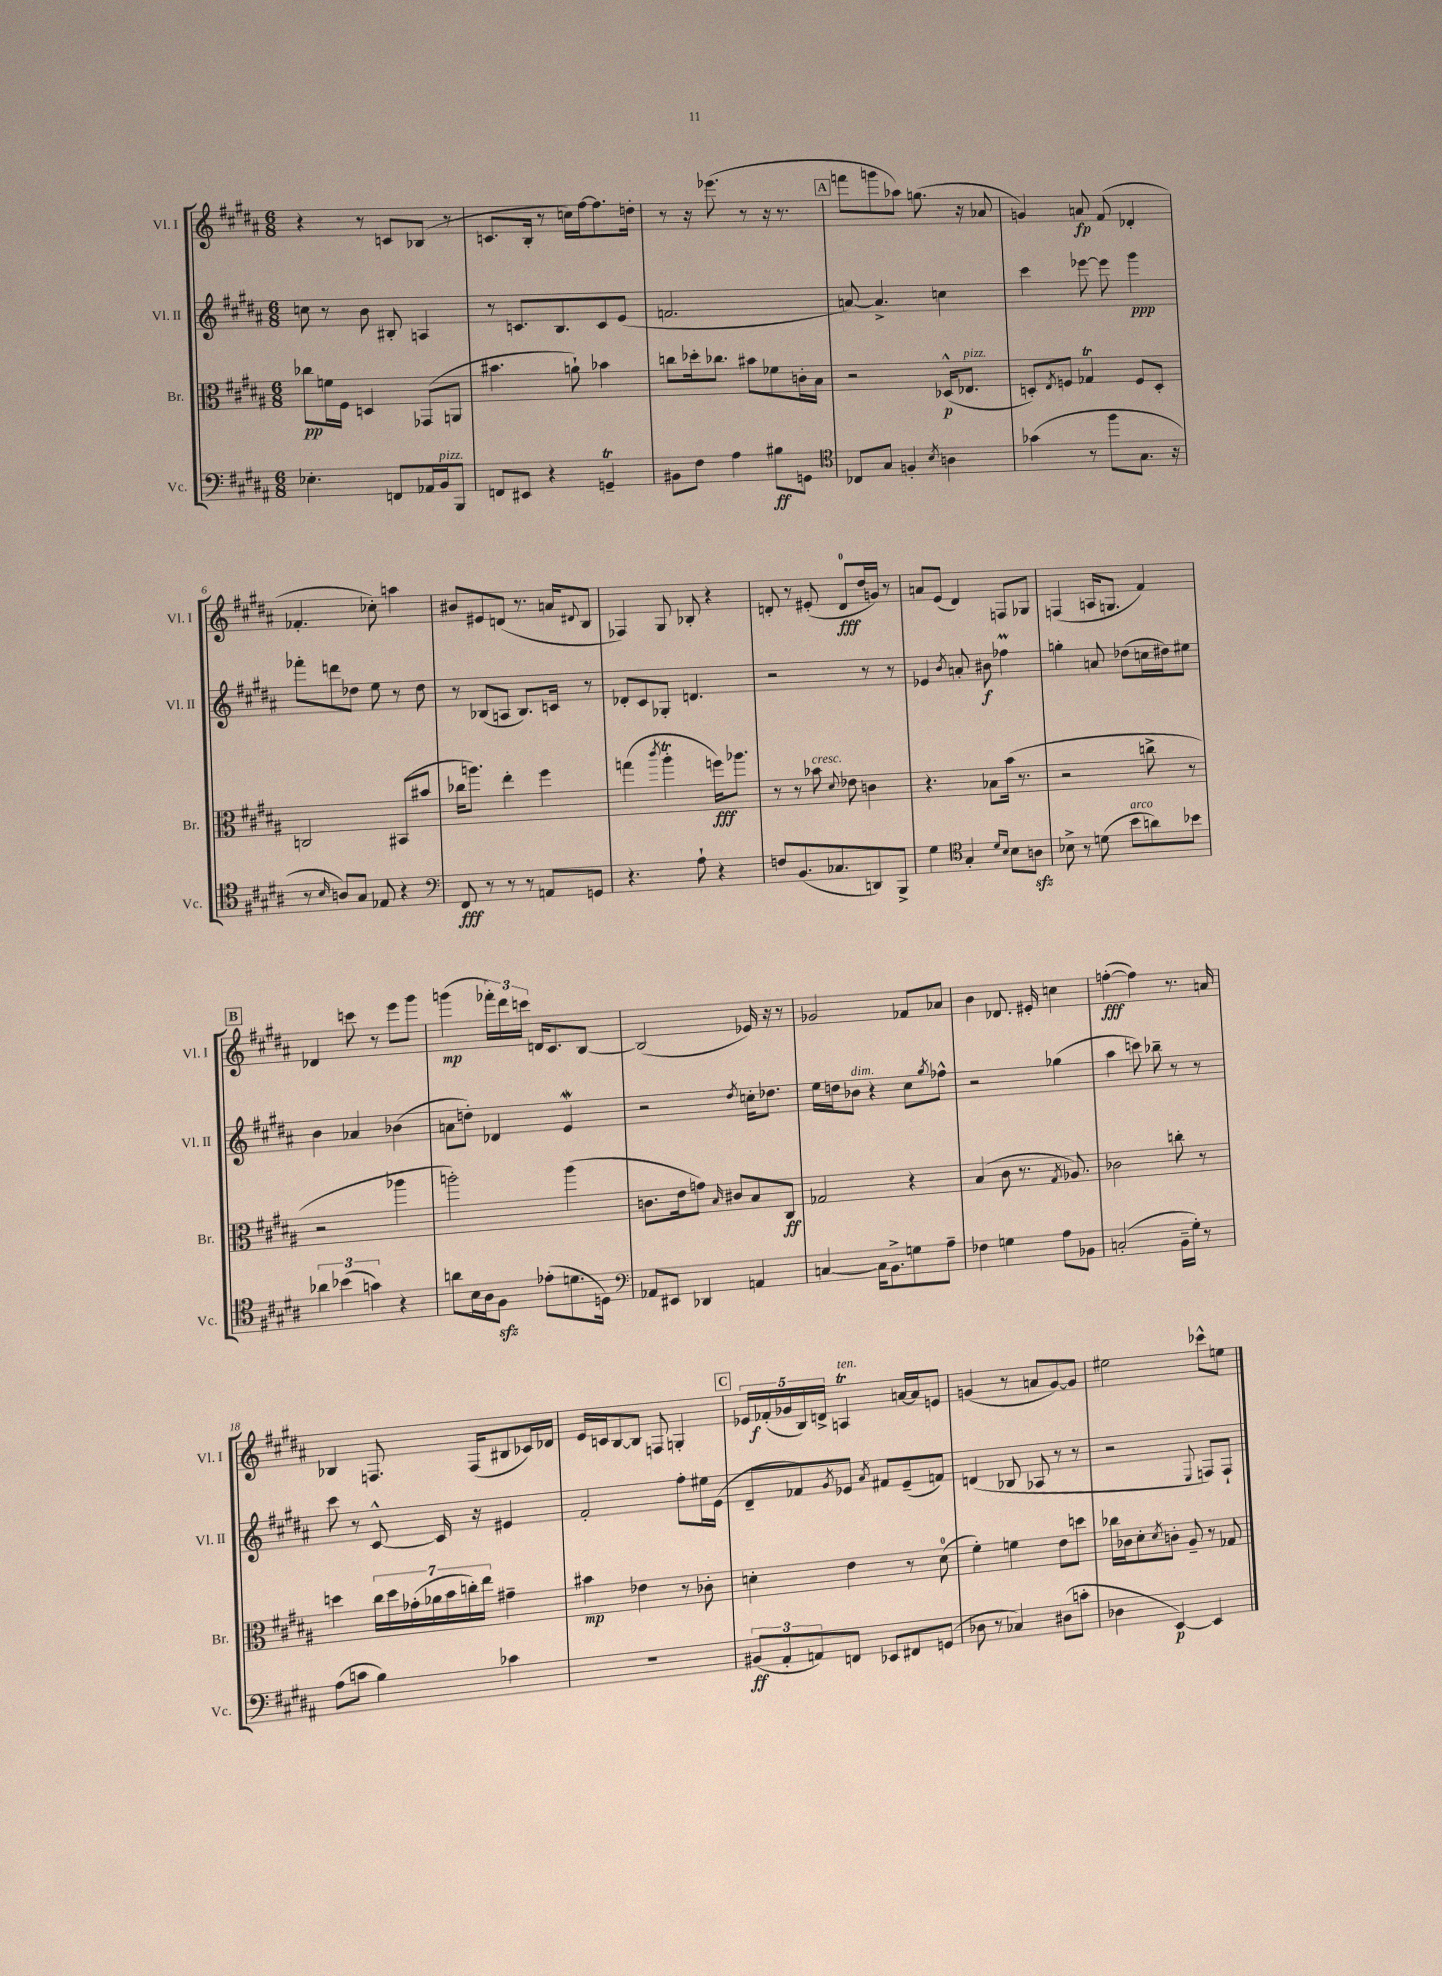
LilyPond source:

<<
\new StaffGroup <<
\new Staff = "s0" \with { instrumentName = "Vl. I" shortInstrumentName = "Vl. I" } {
    \clef treble \key b \major \numericTimeSignature \time 6/8
    r4 r8 c'8 bes8( r8 |
    c'8. b16-. r8 c''16) fis''16~ fis''8. d''16-. |
    r8 r16 ees'''8.( r8 r16 r8. |
    \mark \markup { \box "A" } f'''8 g'''8 aes''8) g''8.( r16 aes'8 |
    g'4) a'8\fp fis'8( des'4-. |
    fes'4.-. ces''8-.) a''4 |
    bis'8 eis'8 d'8( r8. a'16 \appoggiatura { dis'8 } b8 |
    fes4) gis8 bes8-. r4 |
    d'8-. r8 eis'8-.( d'8-0\fff dis''16 g'16) r8 |
    a'8 e'8( dis'4) f8 ges8 |
    f4( a16 g8. fis'4) |
    \mark \markup { \box "B" } des'4 c'''8 r8 e'''8 gis'''8 |
    g'''4\mp( \tuplet 3/2 { fes'''16-.) dis'''16 c'''16 } d'16 cis'8. b8~ |
    b2( ees'16) r16 r8 |
    ges'2 fes'8 aes'8 |
    b'4 des'8. eis'16-. c''4 |
    f''4~-.\fff( f''4) r8. a'16 |
    bes4 f8. f16( bis8 ces'16) des'16 |
    e'16 c'16 b8~ b8 f8 g4-. |
    \mark \markup { \box "C" } \tuplet 5/4 { ees'16 fes'16-.\f( ges'16 b16) d'16-> } a4\trill^\markup { \italic "ten." } a'16~ a'16 e'8 |
    g'4( r8 a'8 g'8~) g'8 |
    eis''2 ces'''8-^ e''8 \bar "|." |
}
\new Staff = "s1" \with { instrumentName = "Vl. II" shortInstrumentName = "Vl. II" } {
    \clef treble \key b \major \numericTimeSignature \time 6/8
    c''8 r8 b'8 bis8-. a4 |
    r8 c'8. b8. c'8 e'8( |
    f'2. |
    \mark \markup { \box "A" } a'8~) a'4.-> c''4 |
    cis'''4 ees'''8~ ees'''8 gis'''4\ppp |
    fes'''8-. d'''8 des''8 e''8 r8 des''8 |
    r8 bes8( a8 bes8.) c'16 r8 |
    des'8-. cis'8 ges8-. d'4. |
    r2 r8 r8 |
    ees'4 \acciaccatura { b'8 } a'8-. bis'8\f fes''4\prall |
    g''4-. a'8 des''8( c''16 dis''16) eis''8 |
    \mark \markup { \box "B" } b'4 aes'4 bes'4( |
    a'8 d''8-.) des'4 e'4\mordent |
    r2 \acciaccatura { dis''8 } c''16-. des''8. |
    e''16 d''16 bes'8^\markup { \italic "dim." } r4 cis''8 \acciaccatura { gis''8 } fes''8-^ |
    r2 ges''4( |
    ais''4 c'''8) bes''8-- r8 r8 |
    cis'''8 r8 cis'8~-^ cis'16 r16 eis'4 |
    fis'2-. fis''8-. eis''16 e'16( |
    \mark \markup { \box "C" } dis'8-- fes'8) \acciaccatura { gis'8 } ees'8 \acciaccatura { ais'8 } fis'8 ees'8--( f'8) |
    d'4( bes8 aes8 r8 r8 |
    r2 \appoggiatura { e8 } f8) f8-! \bar "|." |
}
\new Staff = "s2" \with { instrumentName = "Br." shortInstrumentName = "Br." } {
    \clef alto \key b \major \numericTimeSignature \time 6/8
    ces''8\pp f'16 fis16 d4 ges,8( a,8 |
    bis'4. a'8-!) bes'4 |
    c''8 des''16-. ces''8. bis'8 fes'8 c'16-. b16 |
    \mark \markup { \box "A" } r2 des16-^\p( ees8.^\markup { \italic "pizz." } |
    d8-.) \acciaccatura { e8 } f8 ges4\trill f8 d8-. |
    c2 bis,8( bis'8 |
    ces''16 a''8.) e''4-. fis''4 |
    g''4( \acciaccatura { cis'''8 } ais''4-.\trill f''16\fff) aes''8. |
    r8 r8 bes'8^\markup { \italic "cresc." } \appoggiatura { dis'8 } ees'8 c'4 |
    r4. bes8 b'16( r8. |
    r2 c''8-> r8 |
    \mark \markup { \box "B" } r2 aes''4 |
    a''2-.) a''4( |
    c'8. e'16 g'8) \grace { b16 } cis'8 b8 cis8\ff |
    ges2 r4 |
    b4( cis'8 r8. \acciaccatura { gis8 } aes8.) |
    ces'2 c''8-. r8 |
    d''4 \tuplet 7/4 { cis''16 d''16 ges'16-.( aes'16 b'16 c''16-.) e''16 } gis'4-- |
    bis'4\mp ees'4 r8 ces'8-. |
    \mark \markup { \box "C" } d'4-. e'4 r8 d'8-0( |
    fis'4-.) f'4 e'8 d''8 |
    ces''16 ces'16 dis'8-. \acciaccatura { dis'8 } c'8-. ais8-- r8 ges8 \bar "|." |
}
\new Staff = "s3" \with { instrumentName = "Vc." shortInstrumentName = "Vc." } {
    \clef bass \key b \major \numericTimeSignature \time 6/8
    ees4.-. f,8 aes,16 b,16^\markup { \italic "pizz." } b,,8 |
    f,8 eis,8 r4 g,4--\trill |
    bis,8 fis8 ais4 bis8\ff g,8 |
    \mark \markup { \box "A" } \clef tenor ces8 gis8 f4-. \acciaccatura { b8 } a4 |
    ges'4( r8 fis''8 gis8. r16 |
    r8 \grace { b16 } a8) gis8 ees8 r4 |
    \clef bass fis,8\fff r8 r8 r8 a,8 g,8 |
    r4. ais8-! r4 |
    f8 b,8.( ces8. d,8) b,,8-> |
    gis4 \clef tenor gis4-. \grace { dis'16 b16 } b8 a8\sfz |
    bes8-> r8 d'8( b'8^\markup { \italic "arco" } a'8) bes'8 |
    \mark \markup { \box "B" } \tuplet 3/2 { aes'4 bes'4( g'4) } r4 |
    a'8 b16 ais16 fis8\sfz ees'8-.( d'8. d16) |
    \clef bass aes,8 eis,8 des,4 a,4 |
    c4~ c16 b,8.-> g8 ais8-- |
    fes4 g4 ais8 bes,8 |
    c2-.( b,16-- gis16-.) r8 |
    ais8( c'8 b4) ces'4 |
    R2. |
    \mark \markup { \box "C" } \tuplet 3/2 { bis,8\ff( ais,8-. a,8) } f,8 ees,8 fis,8 g,8( |
    des8 r8 ces4) dis8( c'8-. |
    des4 e,4~\p) e,4 \bar "|." |
}
>>
>>
